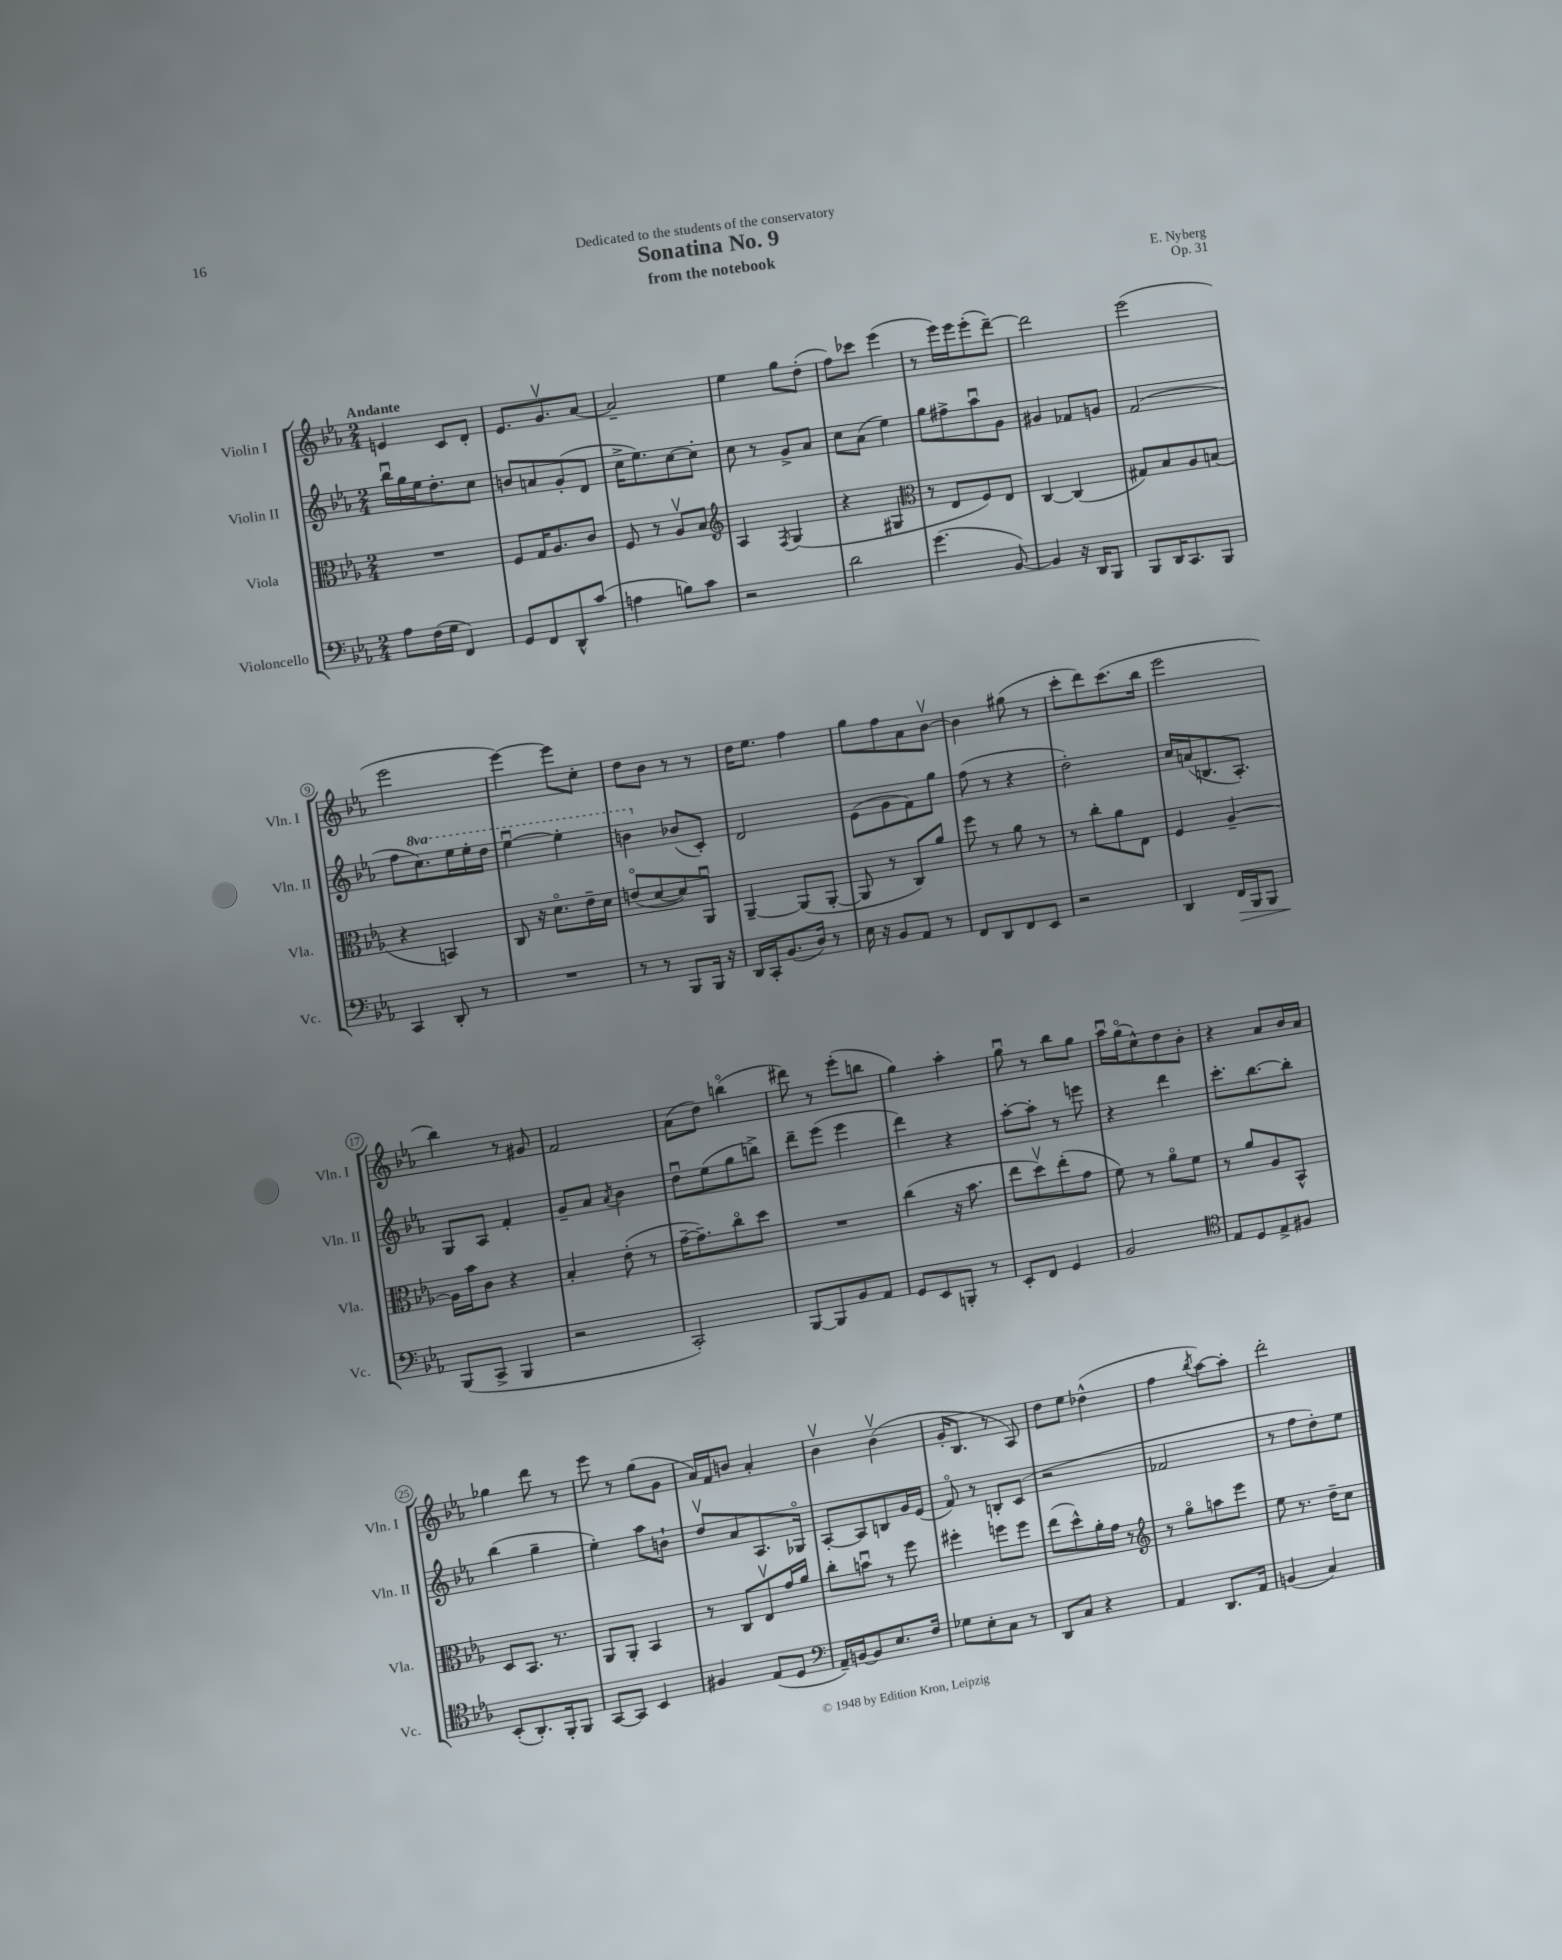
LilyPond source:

\header { title = "Sonatina No. 9" composer = "E. Nyberg" subtitle = "from the notebook" dedication = "Dedicated to the students of the conservatory" opus = "Op. 31" }
<<
\new StaffGroup <<
\new Staff = "s0" \with { instrumentName = "Violin I" shortInstrumentName = "Vln. I" } {
    \clef treble \key ees \major \numericTimeSignature \time 2/4 \tempo "Andante"
    \autoBeamOff e'4 c'8[ d'8]-. |
    ees'8.[ g'8.\upbow aes'8]~ |
    aes'2-- |
    ees''4 g''8[ d''8]-.( |
    f''8[) ces'''8] ees'''4( |
    r8 ees'''16[) ees'''16 ees'''8-.( d'''8]~--) |
    d'''2 |
    ees'''2( |
    ees'''2 |
    ees'''4~) ees'''8[ c''8]-. |
    d''8[ bes'8] r8 r8 |
    d''16[ ees''8.] f''4 |
    g''8[ f''8 aes'8 bes'8]~\upbow |
    bes'4 gis''8( r8 |
    c'''8[-. d'''8) c'''8.( bes''16] |
    ees'''2 |
    bes''4) r8 gis'8 |
    f'2 |
    aes'8[( d''8]) b''4\flageolet( |
    dis'''8) r8 ees'''8[-.( b''8] |
    g''4) aes''4-. |
    g''8\downbow r8 bes''8[ g''8] |
    aes''16[\downbow g''16\flageolet( c''8-^) d''8 bes'8]-. |
    r4 aes'8[ bes'16 aes'16] |
    ges''4 d'''8 r8 |
    ees'''8 r8 g''8[( g'8] |
    aes'16[) f'16 b'8] aes'4-. |
    bes'4\upbow bes'4\upbow( |
    g'16[-. bes8.] r8 aes8) |
    d''8[ ees''8] des''4-^( |
    f''4 \acciaccatura { bes''8 } aes''8[~) aes''8]-. |
    d'''2-. \bar "|." |
}
\new Staff = "s1" \with { instrumentName = "Violin II" shortInstrumentName = "Vln. II" } {
    \clef treble \key ees \major \numericTimeSignature \time 2/4 \set Staff.ottavationMarkups = #ottavation-simple-ordinals
    \autoBeamOff bes''16[\downbow g''16 ees''16 d''8.-. c''8] |
    b'8[ a'8 g'8-.( d'8] |
    c''16[-> ees''8.) c''8~ c''8]-. |
    c''8 r8 g'8[-> aes'8] |
    c''8[ aes'8]( ees''4) |
    g''8[ fis''8-> aes''8\downbow g'8] |
    gis'4 fes'8[ g'8] |
    f'2( |
    f''8[ \ottava #1 c'''8.) ees'''16 ees'''16-. d'''16] |
    ees'''4~\downbow ees'''4-. |
    b''4 \ottava #0 bes'!8[( c'8]-.) |
    d'2 |
    ees'8[( g'8 f'8) g''8] |
    f''8( r8 r4 |
    d''2-.) |
    c''16[ a'16( b8. aes8.]-.) |
    g8[ aes8] f'4-. |
    g'8[-- aes'8] \acciaccatura { aes'8 } bes'4 |
    d''8[\downbow ees''8( g''8 b''8]->) |
    d'''8[-- ees'''8]( ees'''4 |
    d'''4) r4 |
    aes''8[~-. aes''8]-. r8 e'''8 |
    r4 d'''4 |
    c'''8.[-. bes''8.~ bes''8]-. |
    bes''4( g''4-- |
    ees''4-.) aes''8[ b'8]-! |
    d''8[\upbow aes'8 aes8. ges16]\flageolet |
    aes8[~-. aes8 b8 g'16 ees'16]( |
    f'8\flageolet) r8 b8[-. c'8]( |
    r2 |
    fes'2 |
    r8 f''8[ d''8-.) ees''8] \bar "|." |
}
\new Staff = "s2" \with { instrumentName = "Viola" shortInstrumentName = "Vla." } {
    \clef alto \key ees \major \numericTimeSignature \time 2/4
    \autoBeamOff R2 |
    f8[ g16 aes8. c'8] |
    f8 r8 aes8[\upbow bes8] |
    \clef treble aes4 \acciaccatura { f8 } g4( |
    r4 gis4 |
    \clef alto r8 ees8[ f8) ees8] |
    c4~ c4( |
    gis8[) bes8 aes8 b8]( |
    r4 b,4) |
    c8 r16 d'8.[\flageolet ees'16-- d'16] |
    e'8[\flageolet( d'8~ d'8) aes,8]\downbow |
    aes,4~-- aes,8[( aes,8]~-. |
    aes,8 r8 c8[) aes'8] |
    f''8 r8 aes'8 r8 |
    r8 c''8[-. aes'8 ees8] |
    f4 aes4~-- |
    aes16[ bes'16 c'8] r4 |
    bes4-. ees'8-.( r8 |
    g'16[~-- g'8.--) c''8\flageolet d''8] |
    R2 |
    c''4( r16 bes'8. |
    ees''8[ d''8\upbow) ees''8-.( g'8] |
    f'8) r8 aes'8[\flageolet f'8] |
    r8 aes'8[ aes8 bes,8]-^ |
    d8[ bes,8.] r8. |
    aes,8[ aes,8]-. bes,4 |
    r8 c8[ ees8\upbow g'16 aes'16] |
    c''8[-. b'8]\downbow r8 f''8 |
    fis''4-. f''8[ f''8] |
    ees''8[( d''8-^) aes'16-. g'16] r8 |
    \clef treble r8 g''8[\flageolet a''8 ees'''8] |
    ees''8 r8. d''16[-- c''8] \bar "|." |
}
\new Staff = "s3" \with { instrumentName = "Violoncello" shortInstrumentName = "Vc." } {
    \clef bass \key ees \major \numericTimeSignature \time 2/4
    \autoBeamOff aes8[ f16( g16] f,4) |
    g,8[ f,8 d,8-^ c'8]( |
    a4 b8[) c'8] |
    r2 |
    d'2 |
    g'4.( bes,8~) |
    bes,4 r16 d,16[ bes,,8] |
    bes,,8[ d,16 c,8. bes,,8] |
    c,4 d,8-. r8 |
    R2 |
    r8 r8 bes,,8[ bes,,16] r16 |
    d,16[ c,16-. bes,8.( d16]) r8 |
    ees16 r16 bes,8[ aes,8] r8 |
    f,8[ d,8 f,8 ees,8] |
    r2 |
    d,4 f,16[\> bes,,16 bes,,8] |
    bes,,8[\!( c,8]-> bes,,4 |
    r2 |
    c,2-.) |
    bes,,8[~ bes,,8 bes,8 aes,8] |
    g,8[ ees,8 b,,8]-. r8 |
    ees,8[-. f,8] g,4 |
    bes,2 |
    \clef tenor ees8[ d8 ees8-> fis8] |
    bes,8[-.( aes,8.-.) f,16-. f,8] |
    g,8[~ g,8] bes,4 |
    fis4 ees8[( d8] |
    \clef bass aes,16[--) b,16~ b,8 ees8. f16] |
    ges8[ ees8-. c8] r8 |
    d,8[ c8] r4 |
    aes,4 d,8.[ aes,16] |
    b,4( c4) \bar "|." |
}
>>
>>
\layout { \context { \Score \override BarNumber.stencil = #(make-stencil-circler 0.1 0.3 ly:text-interface::print) } }
